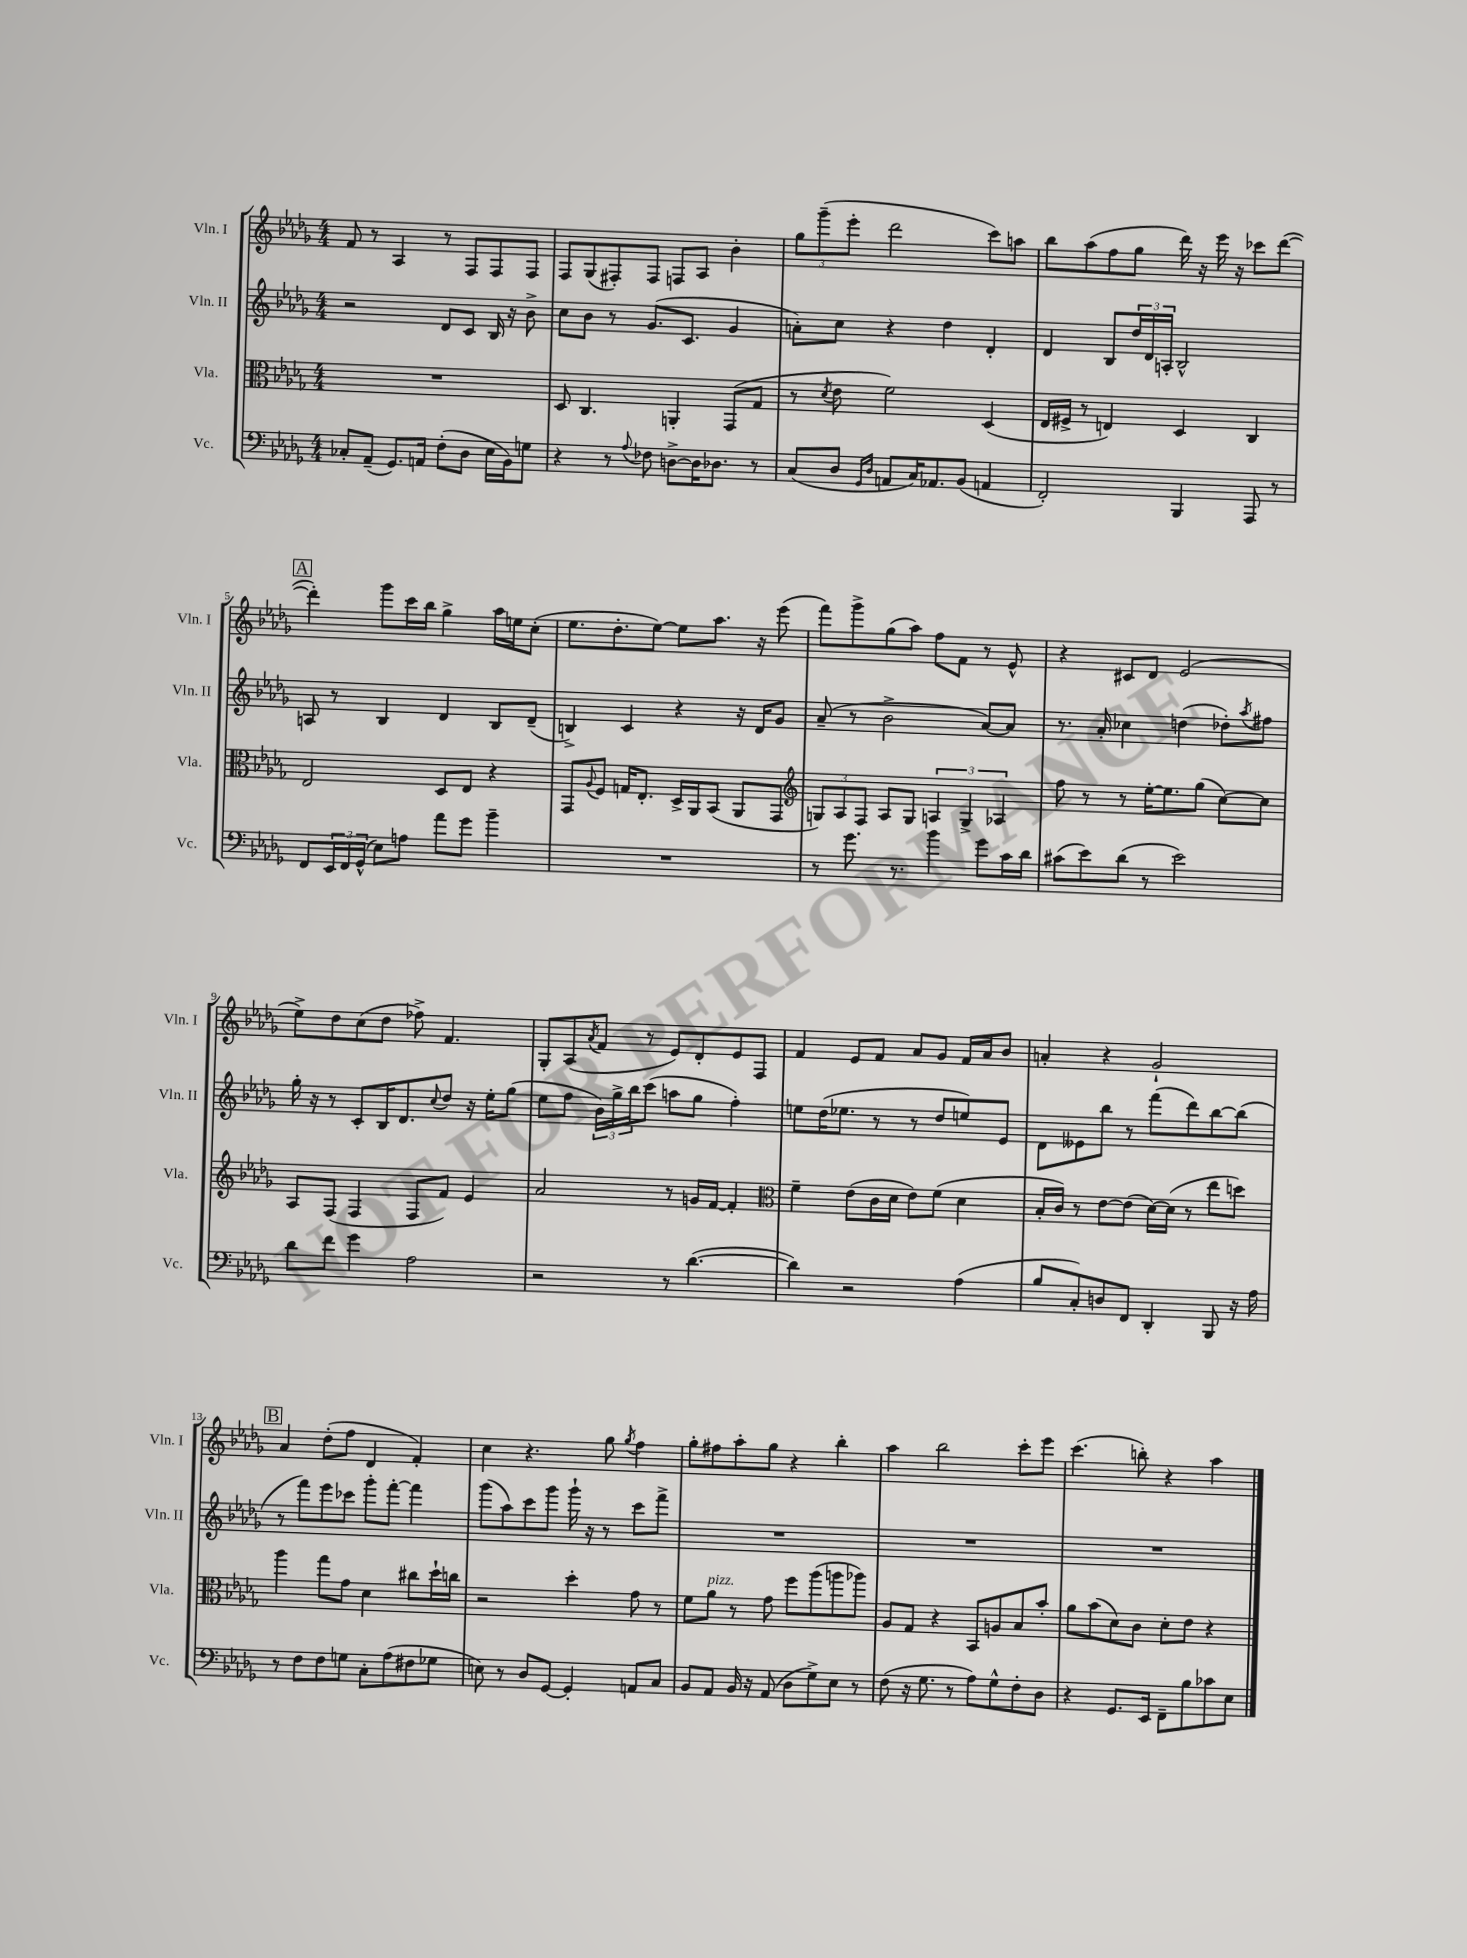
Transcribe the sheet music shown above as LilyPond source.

<<
\new StaffGroup <<
\new Staff = "s0" \with { instrumentName = "Vln. I" shortInstrumentName = "Vln. I" } {
    \clef treble \key des \major \numericTimeSignature \time 4/4
    f'8 r8 aes4 r8 f8 f8 f8 |
    f8 ges8( fis8-.) fis8 f8 aes8 bes'4-. |
    \tuplet 3/2 { ges''8 ges'''8--( ees'''8-. } des'''2 c'''8) a''8 |
    bes''8 aes''8( f''8 ges''8 des'''16) r16 ees'''16 r16 ces'''8 des'''8~( |
    \mark \markup { \box "A" } des'''4-.) ges'''8 c'''16 bes''16 ges''4-> aes''16 e''16 c''8-.( |
    ees''8. des''8.-. ees''8~) ees''8 aes''8. r16 ees'''8( |
    f'''8) ges'''8-> ges''8( aes''8) f''8 f'8 r8 ees'8-^ |
    r4 cis'8 des'8 ees'2( |
    ees''8->) des''8 c''8( des''8 fes''8->) f'4. |
    ges8-. aes8( \acciaccatura { aes'8 } f'8 r8 ees'8) des'8-. ees'8 f8 |
    f'4 ees'8 f'8 aes'8 ges'8 f'16 aes'16 bes'8 |
    a'4-. r4 ges'2-! |
    \mark \markup { \box "B" } aes'4 des''8-.( f''8 des'4 f'4-.) |
    c''4 r4. ges''8 \acciaccatura { ges''8 } f''4 |
    ges''8-. fis''8 aes''8-. ges''8 r4 bes''4-. |
    aes''4 bes''2 c'''8-. ees'''8 |
    c'''4.( b''8-.) r4 aes''4 \bar "|." |
}
\new Staff = "s1" \with { instrumentName = "Vln. II" shortInstrumentName = "Vln. II" } {
    \clef treble \key des \major \numericTimeSignature \time 4/4
    r2 des'8 c'8 bes16 r16 bes'8-> |
    c''8 bes'8 r8 ges'8.( c'8. ges'4 |
    a'8-.) c''8 r4 des''4 des'4-. |
    des'4 bes8 \tuplet 3/2 { des''16 des'16 a16-. } bes2-^ |
    \mark \markup { \box "A" } a8 r8 bes4 des'4 bes8 des'8--( |
    b4->) c'4 r4 r16 des'16 ges'8 |
    aes'8--( r8 bes'2-> aes'8~) aes'8 |
    r8. aes'16-. ces''4 d''4( des''8-.) \acciaccatura { aes''8 } fis''8 |
    ges''16-. r16 r8 c'8-. bes16 des'8. \appoggiatura { c''8 } des''8 r16 ees''16-. ges''8( |
    ees''8 f''8 \tuplet 3/2 { bes'16) ges''16-> bes''16 } c'''8( a''8 ges''8 f''4-.) |
    e''8 des''16( ees''8. r8 r8 des''8 e''8) ees'8 |
    des'8 eeses'8 bes''8 r8 f'''8( des'''8) bes''8~ bes''8( |
    \mark \markup { \box "B" } r8 f'''8) ees'''8 ces'''8 ges'''8-. f'''8~-. f'''4 |
    ges'''8( aes''8) c'''8 ges'''8 ges'''16-! r16 r8 c'''8 f'''8-> |
    R1 |
    R1 |
    R1 \bar "|." |
}
\new Staff = "s2" \with { instrumentName = "Vla." shortInstrumentName = "Vla." } {
    \clef alto \key des \major \numericTimeSignature \time 4/4
    R1 |
    des8 c4. a,4-. ges,8( ges8 |
    r8 \acciaccatura { des'8 } ees'8 f'2) des4( |
    ees16 fis16-> r8 e4) des4 c4 |
    \mark \markup { \box "A" } ees2 des8 ees8 r4 |
    ges,8 \appoggiatura { aes8 } f8 g16 ees8.-. des16-> aes,16 bes,8( aes,8 ges,8 |
    \clef treble \tuplet 3/2 { g8) aes8 f8 } aes8 g8 \tuplet 3/2 { a4 g4-> aes4 } |
    f''8 r8 r8 ees''16~-. ees''8. ges''8( c''8~) c''8 |
    aes8 f8( f4 f8 f'8) ees'4 |
    aes'2 r8 g'16 f'16~ f'4-. |
    \clef alto f'4-- ees'8( c'16 des'16 ees'8) f'8( des'4 |
    bes16-. c'16) r8 ees'8~ ees'8( des'16~) des'16( r8 ees''8 d''8) |
    \mark \markup { \box "B" } aes''4 ges''8 ges'8 des'4 cis''8 des''16-! c''16 |
    r2 des''4-. ges'8 r8 |
    f'8 aes'8^\markup { \italic "pizz." } r8 ges'8 f''8 aes''8( a''8 aes''8) |
    aes8 ges8 r4 bes,8 a8 bes8 bes'8-. |
    aes'8 bes'8( des'8) c'8 des'8-. ees'8 r4 \bar "|." |
}
\new Staff = "s3" \with { instrumentName = "Vc." shortInstrumentName = "Vc." } {
    \clef bass \key des \major \numericTimeSignature \time 4/4
    ces8-. aes,8--( ges,8.) a,16 f8-.( des8 ees16 bes,16) g8 |
    r4 r8 \appoggiatura { aes8 } fes8 d8~-> d16 des8. r8 |
    c8( des8 \grace { ges,16 des16 } a,8 c16) aes,8. bes,8( a,4 |
    f,2-.) bes,,4 aes,,8 r8 |
    \mark \markup { \box "A" } f,8 \tuplet 3/2 { ees,16 f,16 ges,16-^( } ees8) a8 aes'8 ges'8 bes'4-- |
    R1 |
    r8 ges'8. r8. bes'4 ges'8 c'16 des'16 |
    cis'8( ees'8) des'8( r8 ees'2) |
    des'8 f'8 ges'4 aes2 |
    r2 r8 des'4.~( |
    des'4) r2 aes4( |
    bes8 c8-.) d8 f,8 des,4-. bes,,8 r16 aes16 |
    \mark \markup { \box "B" } r8 f8 f8 g8 c8-. aes8( fis8 ges8 |
    e8) r8 des8 ges,8~ ges,4-. a,8 c8 |
    bes,8 aes,8 bes,16 r16 aes,8( des8 ges8->) ees8 r8 |
    f8( r16 ges8. r8 aes8) ges8-^ f8-. des8 |
    r4 ges,8. ees,16 f,8-- bes8 ces'8 ees8 \bar "|." |
}
>>
>>
